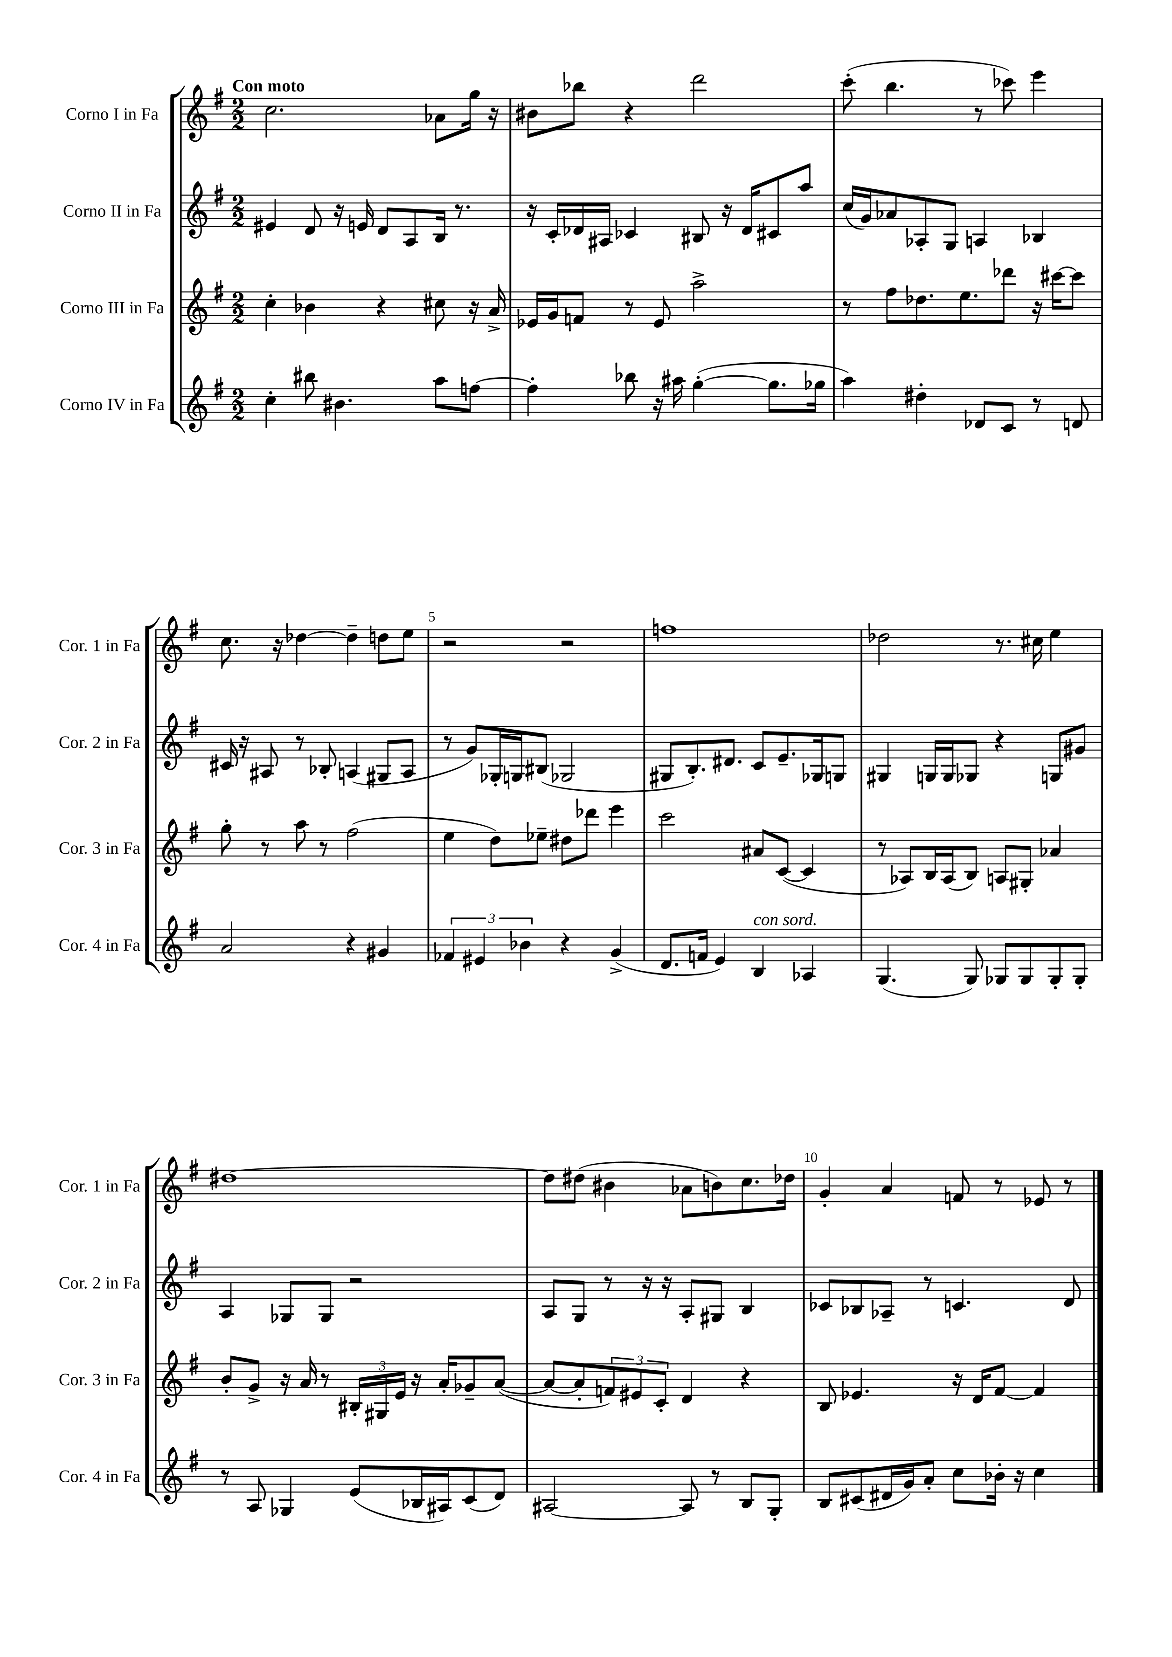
<<
\new StaffGroup <<
\new Staff = "s0" \with { instrumentName = "Corno I in Fa" shortInstrumentName = "Cor. 1 in Fa" } {
    \clef treble \key g \major \numericTimeSignature \time 2/2 \tempo "Con moto"
    c''2. aes'8 g''16 r16 |
    bis'8 bes''8 r4 d'''2 |
    c'''8-.( b''4. r8 ces'''8) e'''4 |
    c''8. r16 des''4~ des''4-- d''8 e''8 |
    r2 r2 |
    f''1 |
    des''2 r8. cis''16 e''4 |
    dis''1~ |
    dis''8 dis''8( bis'4 aes'8 b'8) c''8. des''16 |
    g'4-. a'4 f'8 r8 ees'8 r8 \bar "|." |
}
\new Staff = "s1" \with { instrumentName = "Corno II in Fa" shortInstrumentName = "Cor. 2 in Fa" } {
    \clef treble \key g \major \numericTimeSignature \time 2/2
    eis'4 d'8 r16 e'16 d'8 a8 b16 r8. |
    r16 c'16-. des'16 ais16 ces'4 bis8 r16 des'16 cis'8 a''8 |
    c''16( g'16) aes'8 aes8-. g8 a4 bes4 |
    cis'16 r16 ais8 r8 bes8-. a4( gis8 a8 |
    r8 g'8) ges16-. g16 bis8( ges2 |
    gis8 b8.-.) dis'8. c'8 e'8.-- ges16 g8 |
    gis4 g16 g16 ges8 r4 g8 gis'8 |
    a4 ges8 ges8 r2 |
    a8 g8 r8 r16 r16 a8-. gis8 b4 |
    ces'8 bes8 aes8-- r8 c'4. d'8 \bar "|." |
}
\new Staff = "s2" \with { instrumentName = "Corno III in Fa" shortInstrumentName = "Cor. 3 in Fa" } {
    \clef treble \key g \major \numericTimeSignature \time 2/2
    c''4-. bes'4 r4 cis''8 r16 a'16-> |
    ees'16 g'16 f'8 r8 ees'8 a''2-> |
    r8 fis''8 des''8. e''8. des'''8 r16 cis'''16~ cis'''8 |
    g''8-. r8 a''8 r8 fis''2( |
    e''4 d''8) ees''8-- dis''8 des'''8 e'''4 |
    c'''2 ais'8 c'8~( c'4 |
    r8 aes8) b16 aes16( b8) a8 gis8-. aes'4 |
    b'8-. g'8-> r16 a'16 r8 \tuplet 3/2 { bis16-. gis16 e'16 } r16 a'16-. ges'8-- a'8~( |
    a'8~ a'8-. \tuplet 3/2 { f'8) eis'8 c'8-. } d'4 r4 |
    b8 ees'4. r16 d'16 fis'8~ fis'4 \bar "|." |
}
\new Staff = "s3" \with { instrumentName = "Corno IV in Fa" shortInstrumentName = "Cor. 4 in Fa" } {
    \clef treble \key g \major \numericTimeSignature \time 2/2
    c''4-. bis''8 bis'4. a''8 f''8~ |
    f''4-. bes''8 r16 ais''16 g''4~-.( g''8. ges''16 |
    a''4) dis''4-. des'8 c'8 r8 d'8 |
    a'2 r4 gis'4 |
    \tuplet 3/2 { fes'4 eis'4 bes'4 } r4 g'4->( |
    d'8. f'16 e'4) b4^\markup { \italic "con sord." } aes4 |
    g4.( g8) ges8 ges8 ges8-. ges8-. |
    r8 a8 ges4 e'8( bes16 ais16) c'8( d'8) |
    ais2~ ais8 r8 b8 g8-. |
    b8 cis'8( dis'16 g'16) a'8-. c''8 bes'16-. r16 c''4 \bar "|." |
}
>>
>>
\layout { \context { \Score \override BarNumber.break-visibility = ##(#f #t #t) barNumberVisibility = #(every-nth-bar-number-visible 5) } }
